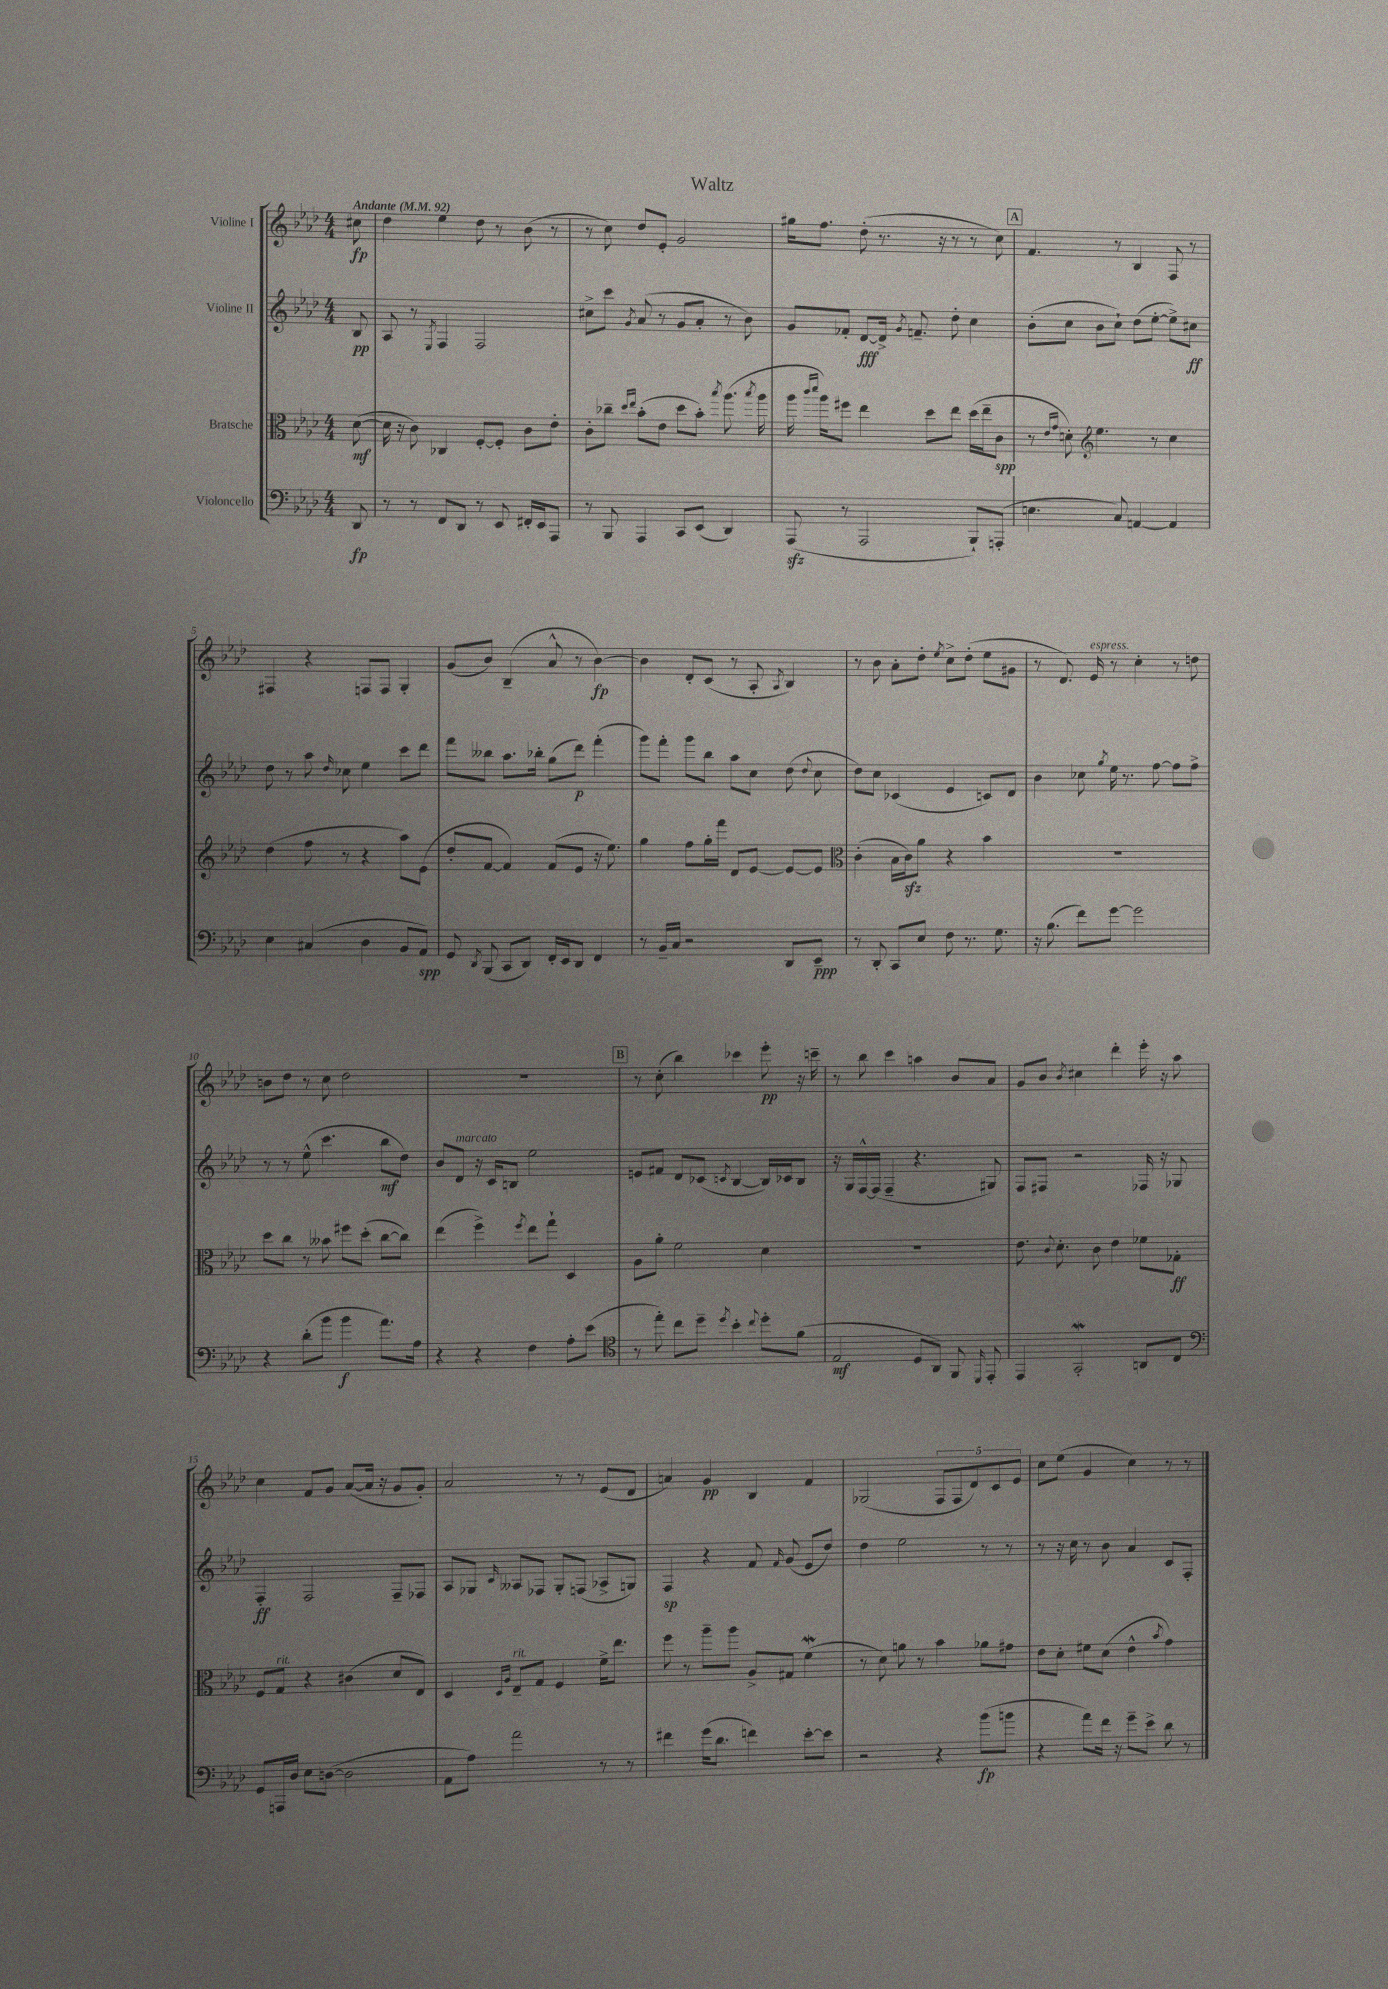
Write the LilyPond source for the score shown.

\header { title = "Waltz" }
<<
\new StaffGroup <<
\new Staff = "s0" \with { instrumentName = "Violine I" } {
    \clef treble \key aes \major \numericTimeSignature \time 4/4 \partial 8 \tempo "Andante" 4 = 92
    \autoBeamOff cis''8\fp |
    des''4 ees''4 des''8 r8 bes'8( r8 |
    r8 c''8) des''8[ ees'8]-. g'2 |
    gis''16[ f''8.] des''8-.( r8. r16 r8 r8 c''8) |
    \mark \markup { \box "A" } f'4. r8 bes4 f8 r8 |
    fis4 r4 f8[ f8] g4-. |
    g'8[( bes'8]) bes4--( aes'8-^ r8 bes'4~\fp) |
    bes'4 des'8[-. c'8]( r8 aes8-. \acciaccatura { aes8 } bes4) |
    r8 bes'8 aes'8[-. des''8]-. \acciaccatura { ees''8 } c''8[-> des''8]-.( ees''8[ gis'8] |
    r8 des'8.) ees'16^\markup { \italic "espress." } r8 c''4-. r8 d''8 |
    b'8[ des''8] r8 c''8 des''2 |
    R1 |
    \mark \markup { \box "B" } r8 c''8-.( bes''4) ces'''4 ees'''8-.\pp r16 c'''16-- |
    r8 bes''8 c'''4 a''4 bes'8[ aes'8] |
    g'8[ bes'8] \acciaccatura { bes'8 } cis''4 des'''4-. ees'''16-. r16 aes''8 |
    c''4 f'8[ g'8] aes'8[~( aes'16] r16 g'8[ g'8]-.) |
    aes'2 r8 r8 ees'8[( des'8] |
    a'4) g'4\pp bes4 f'4 |
    ges2( \tuplet 5/4 { f8[ f8 des'8) c'8 ees'8] } |
    c''8[ ees''8]( g'4 c''4) r8 r8 \bar "|." |
}
\new Staff = "s1" \with { instrumentName = "Violine II" } {
    \clef treble \key aes \major \numericTimeSignature \time 4/4 \partial 8
    \autoBeamOff bes8\pp |
    aes8 r8 \acciaccatura { ees8 } f4 f2 |
    cis''8[-> c'''8] \acciaccatura { g'8 } aes'8( r8 g'8[ aes'8]-. r8 bes'8) |
    g'8[ fes'8]-. des'8[~\fff des'16]-> \acciaccatura { g'8 } f'8.-- des''8-. c''4 |
    \mark \markup { \box "A" } bes'8[-.( c''8] bes'8[ c''8]-!) des''8[( ees''8]~-. ees''8[->) cis''8]\ff |
    des''8 r8 aes''8 \grace { des''16 } ces''8 ees''4 c'''8[ des'''8] |
    f'''8[ beses''8] aes''8.[ bes''16]-. g''8[( des'''8]\p) f'''4-.( |
    g'''8[) f'''8]-. g'''8[ bes''8] aes''8[ c''8] des''8( \appoggiatura { des''8 } c''8 |
    des''8[) c''8] ces'4( ees'4 c'8[) des'8] |
    bes'4 ces''8 \acciaccatura { g''8 } ees''16 r8. f''8~ f''8[ f''8]-> |
    r8 r8 ees''8-^( c'''4. bes''8[\mf des''8]) |
    bes'8[ des'8]^\markup { \italic "marcato" } r16 c'16[ b8] ees''2 |
    \mark \markup { \box "B" } e'8[ fis'8] des'8[ ces'8]( \acciaccatura { c'8 } bes4~ bes16[) ces'16 bes8] |
    r16 g16[ f16~-^ f16]( f4-- r4. gis8) |
    f8[ fis8] r2 fes16 r16 ges8 |
    f4-.\ff f2 f8[-- fes8] |
    aes8[ ges8] \grace { c'16 } aeses8[ fes8] ges8[-. f8]( aes8[-> g8]) |
    f4\sp r4 f'8 \grace { f'16 } g'8( ees'8[ des''8]) |
    des''4 ees''2 r8 r8 |
    r8 r16 c''16 r8 bes'8 aes'4 c'8[ f8]-. \bar "|." |
}
\new Staff = "s2" \with { instrumentName = "Bratsche" } {
    \clef alto \key aes \major \numericTimeSignature \time 4/4 \partial 8
    \autoBeamOff des'8~\mf( |
    des'16 r16 c'8) ces4 f8[~-. f8]-. c'8[ ees'8]-. |
    c'8[-. ces''8]-- \grace { des''16[ ees''16] } bes'8[-.( ees'8] des''8[ bes'8]-.) \acciaccatura { bes''8 } aes''8.( \acciaccatura { bes''8 } aes''16 |
    aes''16 \grace { c'''16[ des'''16] } aes''16[) fis''8] ees''4 des''8[ ees''8] des''16[( ees''16-- c'8]\spp |
    \mark \markup { \box "A" } r8 \grace { ees'16[ g'16] } d'8-.) \clef treble ees''4. r8 c''4 |
    des''4( f''8 r8 r4 aes''8[) ees'8]( |
    des''8[-. f'8]~ f'4) f'8[( ees'8] r16 ees''8.) |
    g''4 f''8[ g''16-. f'''16] des'8[ ees'8]~ ees'8[~ ees'8] |
    \clef alto c'4-.( bes16[ c'16\sfz) aes'8] r4 bes'4 |
    R1 |
    des''8[ c''8] r8 beses'8 fis''8[ des''8]-.( c''8[~ c''8]) |
    ees''4( f''4->) \acciaccatura { f''8 } ees''8[ g''8]-! des4 |
    \mark \markup { \box "B" } aes8[ aes'8]-. f'2 des'4 |
    R1 |
    ees'8. \appoggiatura { c'8 } des'8.-. c'8 ees'4 fes'8[ ges8]-.\ff |
    f8[ g8]^\markup { \italic "rit." } r4 cis'4( des'8[ ees8]) |
    des4 \grace { des16[ aes16] } ees8[--^\markup { \italic "rit." } g8] f4 f'16[-> ees''8.] |
    f''8 r8 aes''8[-- aes''8] aes8[-> gis8] f'4\mordent( |
    r8 des'8) a'8 r8 bes'4 aes'8[ gis'8] |
    ees'8[ des'8]-. fis'8[ des'8]( ees'4-^ \acciaccatura { bes'8 } g'4) \bar "|." |
}
\new Staff = "s3" \with { instrumentName = "Violoncello" } {
    \clef bass \key aes \major \numericTimeSignature \time 4/4 \partial 8
    \autoBeamOff des,8\fp |
    r8 r8 f,8[ des,8] r8 ees,8 fis,16[-. ees,16 aes,,8] |
    r8 bes,,8 aes,,4 c,8[ ees,8]( des,4) |
    aes,,8\sfz( r8 aes,,2 bes,,8[-!) a,,8]-.( |
    \mark \markup { \box "A" } e4. c8) a,4~ a,4 |
    ees4 cis4( des4 bes,8[ aes,8]\spp) |
    g,8 \acciaccatura { des,8 } bes,,8( c,8[ des,8]) f,16[-. ees,16 des,8] f,4 |
    r8 bes,16[-- c16] r2 des,8[ ees,8]--\ppp |
    r8 des,8-. c,8[ ees8] f8 r8. g8. |
    r16 bes8.( f'8[) g'8]~ g'2 |
    r4 des'8[-.( bes'8] bes'4\f aes'8.[) aes16] |
    r4 r4 f4 aes8[-. ees'8]( |
    \mark \markup { \box "B" } \clef tenor r8 ees''8-.) c''8[ des''8]-- \acciaccatura { des''8 } bes'4-. \appoggiatura { c''8 } des''8[-. f'8]( |
    ees2\mf des8[ aes,8]) f,8 \grace { des,16 } ees,8-. |
    ees,4 g,2-.\mordent a,8[ c8] |
    \clef bass g,8[ a,,16 des16] ees8[ d8]~( d2 |
    aes,8[ aes8]) aes'2 r8 r8 |
    fis'4 g'16[( des'8.] f'4) ees'8[~-. ees'8] |
    r2 r4 bes'8[\fp( b'8] |
    r4 aes'8[) f'16] r16 g'8[-- ees'8]-> des'8 r8 \bar "|." |
}
>>
>>
